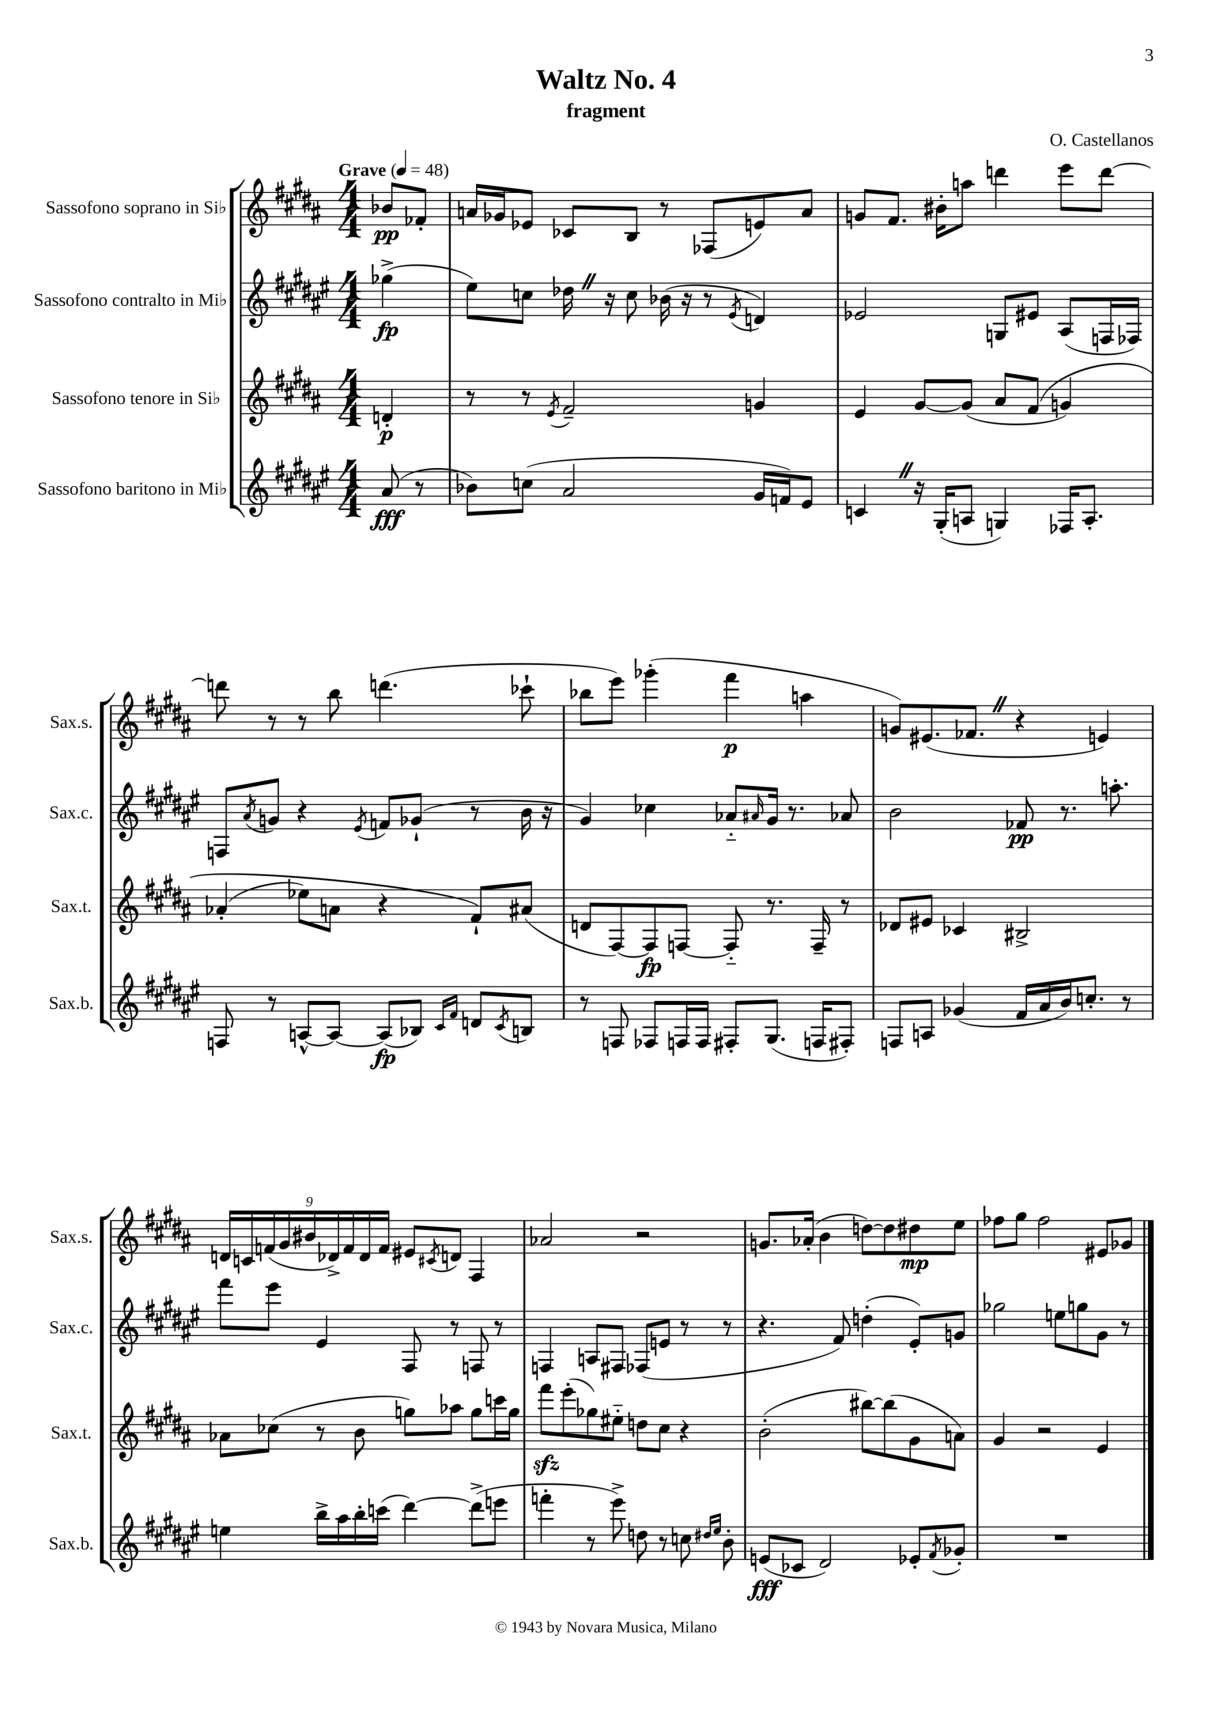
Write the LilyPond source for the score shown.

\header { title = "Waltz No. 4" composer = "O. Castellanos" subtitle = "fragment" }
<<
\new StaffGroup <<
\new Staff = "s0" \with { instrumentName = "Sassofono soprano in Sib" shortInstrumentName = "Sax.s." } {
    \clef treble \key b \major \numericTimeSignature \time 4/4 \partial 4 \tempo "Grave" 4 = 48
    bes'8\pp fes'8-. |
    a'16 ges'16 ees'8 ces'8 b8 r8 fes8( e'8) a'8 |
    g'8 fis'8. bis'16-. a''8 d'''4 e'''8 d'''8~ |
    d'''8 r8 r8 b''8 d'''4.( ces'''8-! |
    bes''8 e'''8) ges'''4-.( fis'''4\p a''4 |
    g'8) eis'8.( fes'8. \once \override BreathingSign.text = \markup { \musicglyph "scripts.caesura.straight" } \breathe r4 e'4) |
    \tuplet 9/8 { d'16 c'16 f'16( gis'16 bis'16 des'16->) f'16 des'16 f'16 } eis'8 \acciaccatura { cis'8 } d'8 fis4 |
    aes'2 r2 |
    g'8. aes'16-.( b'4 d''8~) d''8 dis''8\mp e''8 |
    fes''8 gis''8 fes''2 eis'8 ges'8 \bar "|." |
}
\new Staff = "s1" \with { instrumentName = "Sassofono contralto in Mib" shortInstrumentName = "Sax.c." } {
    \clef treble \key fis \major \numericTimeSignature \time 4/4 \partial 4
    ges''4->\fp( |
    eis''8) c''8 des''16 \once \override BreathingSign.text = \markup { \musicglyph "scripts.caesura.straight" } \breathe r16 c''8 bes'16( r16 r8 \acciaccatura { eis'8 } d'4) |
    ees'2 g8 eis'8 ais8( f16 fes16) |
    f8 \acciaccatura { ais'8 } g'8 r4 \acciaccatura { eis'8 } f'8 ges'8-!( r8 b'16 r16 |
    gis'4) ces''4 aes'8-_ \grace { ais'16 } gis'16 r8. aes'8 |
    b'2 fes'8\pp r8. a''8.-. |
    fis'''8 eis'''8 eis'4 fis8 r8 f8 r8 |
    f4 a8 fis8 fes8( e'8 r8 r8 |
    r4. fis'8) d''4-.( eis'8-.) g'8 |
    ges''2 e''8 g''8 gis'8 r8 \bar "|." |
}
\new Staff = "s2" \with { instrumentName = "Sassofono tenore in Sib" shortInstrumentName = "Sax.t." } {
    \clef treble \key b \major \numericTimeSignature \time 4/4 \partial 4
    d'4-.\p |
    r8 r8 \acciaccatura { e'8 } fis'2-- g'4 |
    e'4 gis'8~ gis'8( ais'8 fis'8\( g'4) |
    aes'4-.( ees''8) a'8 r4 fis'8-!\) ais'8( |
    d'8 fis8~) fis8\fp f8~ f8-_ r8. f16-- r8 |
    des'8 eis'8 ces'4 bis2-> |
    aes'8 ces''8( r8 b'8 g''8) aes''8 g''8 c'''16 g''16 |
    fis'''8\sfz e'''8-.( ges''8) eis''8-_ d''8 cis''8 r4 |
    b'2-.( bis''8~) bis''8( gis'8 a'8) |
    gis'4 r2 e'4 \bar "|." |
}
\new Staff = "s3" \with { instrumentName = "Sassofono baritono in Mib" shortInstrumentName = "Sax.b." } {
    \clef treble \key fis \major \numericTimeSignature \time 4/4 \partial 4
    ais'8\fff( r8 |
    bes'8) c''8( ais'2 gis'16 f'16) eis'8 |
    c'4 \once \override BreathingSign.text = \markup { \musicglyph "scripts.caesura.straight" } \breathe r16 gis16-.( a8 g4) fes16 a8.-. |
    f8 r8 a8~-^ a8~ a8\fp( bes8) \grace { cis'16 fis'16 } d'8 \acciaccatura { cis'8 } b8 |
    r8 f8 fes8 f16 f16 fis8-. gis8.( f16 fis8-.) |
    f8 a8 ges'4( fis'16 ais'16 b'16) c''8.-. r8 |
    e''4 b''16-> ais''16 b''16-. c'''16( dis'''4~) dis'''8->( e'''8 |
    f'''4-. r8 eis'''8->) d''8 r8 c''8 \grace { dis''16 eis''16 } b'8-. |
    e'8\fff( ces'8 dis'2) ees'8-. \acciaccatura { fis'8 } ges'8-. |
    R1 \bar "|." |
}
>>
>>
\layout { \context { \Score \remove "Bar_number_engraver" } }
